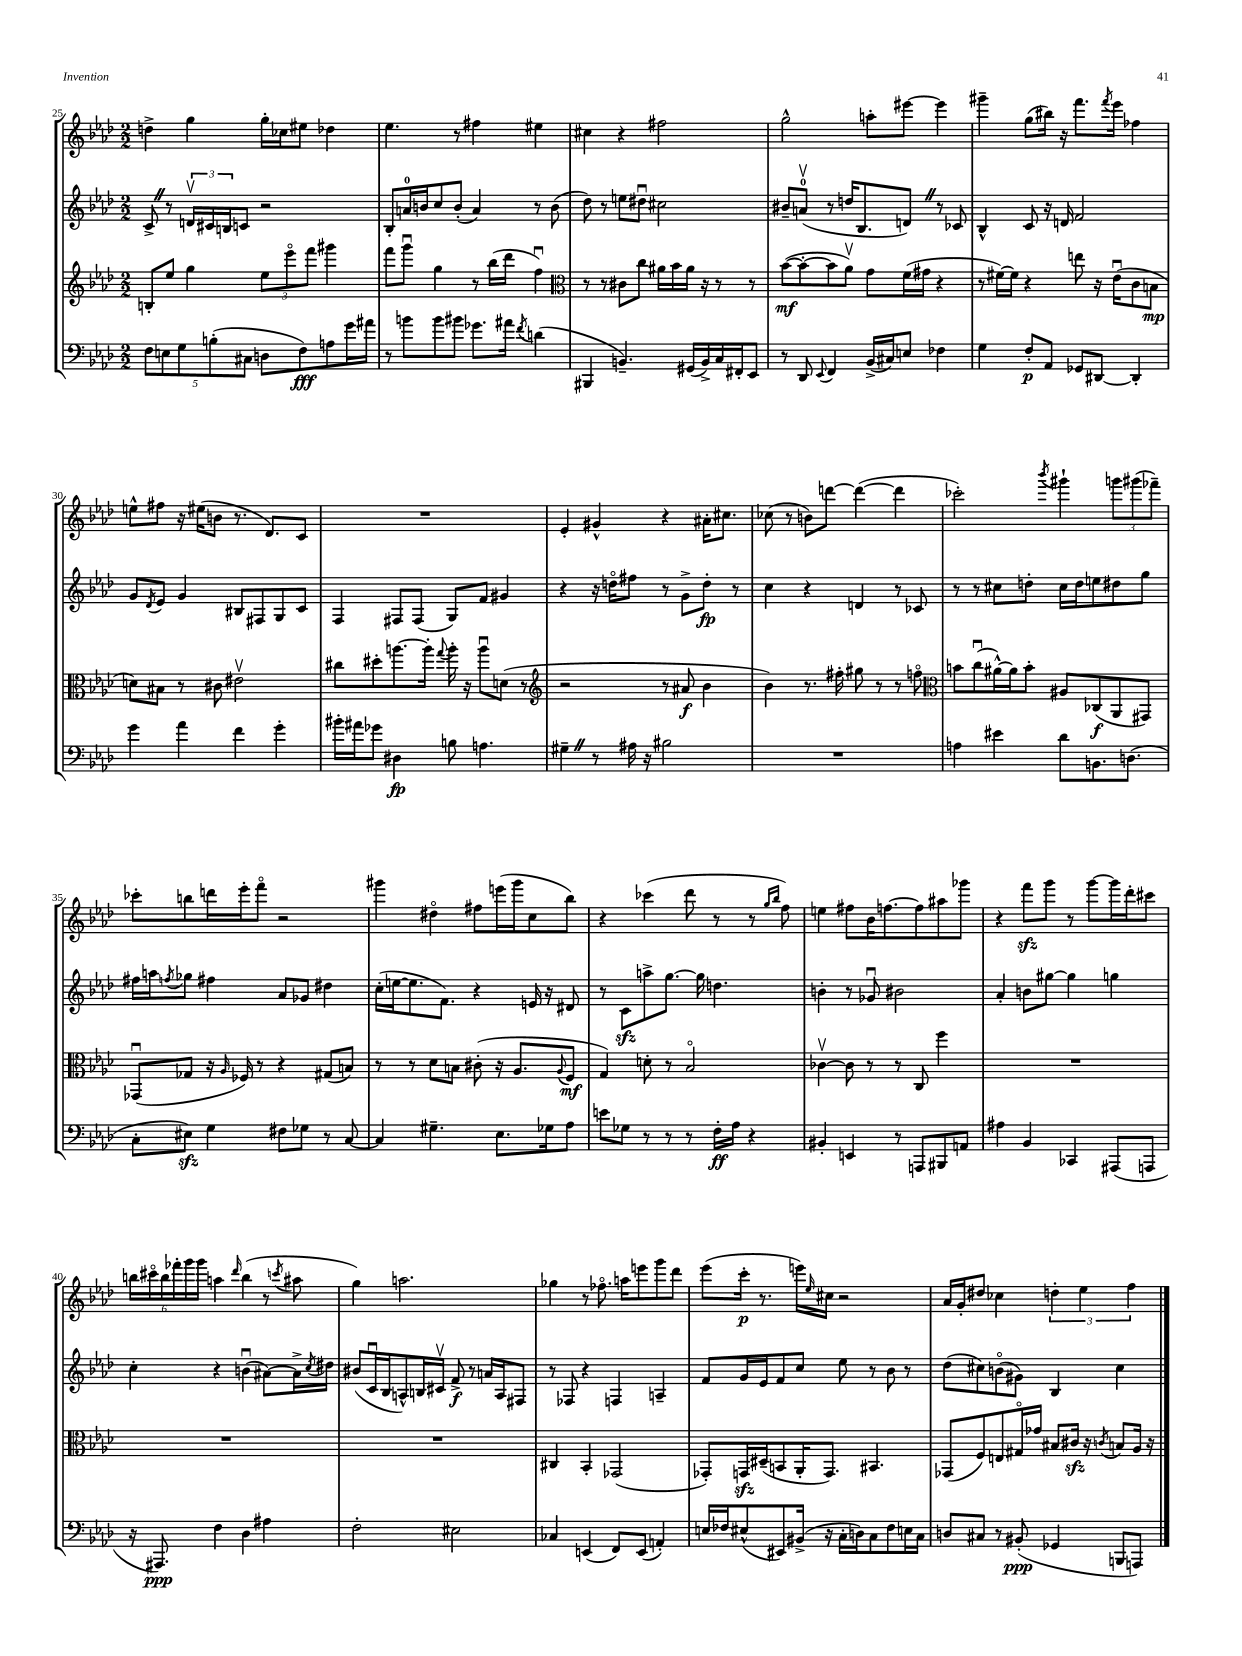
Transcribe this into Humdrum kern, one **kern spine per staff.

**kern	**kern	**kern	**kern
*staff4	*staff3	*staff2	*staff1
*clefF4	*clefG2	*clefG2	*clefG2
*k[b-e-a-d-]	*k[b-e-a-d-]	*k[b-e-a-d-]	*k[b-e-a-d-]
*M2/2	*M2/2	*M2/2	*M2/2
10F\L	8B'/L	8c^/	4dd^\
10E\	.	.	.
.	8ee-/J	8r	.
10G\	.	.	.
.	4gg\	24dv/LL	4gg\
.	.	24c#/	.
(10B'\	.	.	.
.	.	24B/J	.
.	.	8c/J	.
10C#\J	.	.	.
8D\L	12ee-\L	2r	16gg'\LL
.	.	.	16cc-\J
.	12eee-o\	.	.
8F\)	.	.	8ee#\J
.	12fff\J	.	.
8A\	4ggg#\	.	4dd-\
16g\L	.	.	.
16a#\JJ	.	.	.
=	=	=	=
8r	8fff\L	8B-'/L	4.ee-\
8b\L	8gggu\J	16a/L	.
.	.	16b/J	.
8b\	4gg\	8cc/	.
8b#\J	.	(8b'/J	8r
8.g-\L	8r	4a/)	4ff#\
.	(16bb-\LL	.	.
16a#\Jk	16ddd-\JJ	.	.
8qf/	.	.	.
(4d\	4ffu\)	8r	4ee#\
.	.	(8b\	.
=	=	=	=
*	*clefC3	*	*
4BBB#/	8r	8dd-\)	4cc#\
.	8r	8r	.
4.BB~/)	8c#\L	8ee\L	4r
.	8cc\J	8dd#u\J	.
.	16a#\LL	2cc#\	2ff#\
.	16b-\	.	.
(16GG#/LL	16a#\JJ	.	.
16BB^/)	16r	.	.
16C/	8r	.	.
16FF#'/J	.	.	.
8EE-/J	8r	.	.
=	=	=	=
8r	([8b-\L	8b#~/L	2gg^^\
8DD-/	8b-'\_	(8av/J	.
8qqEE-/	.	.	.
4FF/	8b-\]	8r	.
.	8a-v\J)	16dd/LK	.
.	.	8.B-/	.
(16BB-^/LL	8g\L	.	8aa'\L
16C#/J)	.	.	.
8E/J	(16f\L	8d/J)	[8eee#\J
.	16g#\JJ	.	.
4F-\	4r	8r	4eee#\]
.	.	8c-/	.
=	=	=	=
4G\	8r	4B-^^/	4ggg#~\
.	[16f#\LL)	.	.
.	16f#\]JJ	.	.
8F'/L	4r	8c/	(8gg\L
8AA-/J	.	16r	16bb#\Jk)
.	.	16d/	16r
8GG-/L	8ee\	2f/	8.fff\L
[8DD#/J	16r	.	.
.	.	.	8qfff/
.	(16e-u\LK	.	16eee-\Jk
4DD#'/]	8c\	.	4ff-\
.	8B\J	.	.
=	=	=	=
4g\	8d\L)	8g/L	8ee^^\L
.	.	8qd-/	.
.	8B#\J	8e-/J	8ff#\J
4a-\	8r	4g/	16r
.	.	.	(16ee#\LK
.	8c#\	.	8b\J
4f\	2e#v\	8B#/L	8.r
.	.	8F#/	.
.	.	.	8.d-/L)
4g'\	.	8G/	.
.	.	8c/J	8c/J
=	=	=	=
16b#'\LL	8cc#\L	4F/	1r
16a#\J	.	.	.
8g-\J	8dd#'\	.	.
4D#\	[8.aa\	8F#/L	.
.	.	(8F#/J	.
.	16aa'\]Jk	.	.
.	8qqgg/	.	.
8B\	16aa'\	8G/L)	.
.	16r	.	.
4.A\	8aau\L	8f/J	.
.	(8d\J	4g#/	.
.	8r	.	.
=	=	=	=
*	*clefG2	*	*
4G#~\	2r	4r	4e-'/
8r	.	16r	4g#^^/
.	.	16ddo\LK	.
16A#\	.	8ff#\J	.
16r	.	.	.
2B#\	8r	8r	4r
.	8a#/	8g^\L	.
.	4b-\	8dd'\J	16a#'\LK
.	.	.	8.cc#\J
.	.	8r	.
=	=	=	=
1r	4b-\)	4cc\	(8cc-\
.	.	.	8r
.	8.r	4r	8b\L)
.	.	.	[8ddd\J
.	16ff#'\	.	.
.	8gg#\	4d/	(4ddd\_
.	8r	.	.
.	8r	8r	4ddd\]
.	8ffo\	8c-/	.
=	=	=	=
*	*clefC3	*	*
4A\	8b\L	8r	2ccc-'\)
.	(8ccu\	8r	.
4e#\	[16a#^^\L)	8cc#\L	.
.	16a#\]J	.	.
.	8b'\J	8dd'\J	.
.	.	.	8qbbb-/
8d-\L	8A#/L	16cc#\LL	4ggg#`\
.	.	16dd\J	.
8.BB\	(8C-/	8ee\	.
.	8AA-/	8dd#\	12ggg\L
(8.D\J	.	.	.
.	.	.	(12ggg#\
.	8GG#/J)	8gg\J	.
.	.	.	12fff-~\J)
=	=	=	=
8C'\L	(8GG-u/L	16ff#\LL	8ccc-'\L
.	.	16aa\J	.
.	.	8qff/	.
8E#\J)	8G-/J	8gg-\J	8bb\
4G\	16r	4ff#\	16ddd\L
.	16qqA-/	.	.
.	16F-/)	.	16eee-'\J
.	8r	.	8fffo\J
8F#\L	4r	8a-/L	2r
8G-\J	.	8g-/J	.
8r	(8G#/L	4dd#\	.
[8C/	8B/J)	.	.
=	=	=	=
4C/]	8r	(16cc'\LL	4ggg#\
.	.	[16ee\J	.
.	8r	8.ee\]	.
4.G#~\	8d-\L	.	4dd#o\
.	.	8.f\J)	.
.	8B\J	.	.
.	(8c#'\	4r	8ff#\L
8.E-\L	16r	.	(16eee\L
.	8.A-/L	.	16ggg#\J
.	.	16e/	8cc\
16G-\k	.	16r	.
.	8qqA-/	.	.
8A-\J	8F/J	8d#/	8bb-\J)
=	=	=	=
8e\L	4G/)	8r	4r
8G-\J	.	8c\L	.
8r	8d'\	8aa^\	(4ccc-\
8r	8r	[8.gg\J	.
8r	2B-o/	.	8ddd-\
.	.	16gg\]	.
16F'\LL	.	4.dd\	8r
16A-\JJ	.	.	.
4r	.	.	8r
.	.	.	16qqgg/LL
.	.	.	16qqbb-/JJ
.	.	.	8ff\)
=	=	=	=
4BB#'/	[4c-v\	4b'\	4ee\
4EE/	8c-\]	8r	8ff#\L
.	8r	8g-u/	16b-\K
.	.	.	[8.ff\
8r	8r	2b#\	.
8AAA/L	8C/	.	8ff\]
8BBB#/	4ff\	.	8aa#\
8AA/J	.	.	8ggg-\J
=	=	=	=
4A#\	1r	4a-'/	4r
4BB-/	.	8b\L	8fff\L
.	.	[8gg#\J	8ggg\J
4CC-/	.	4gg#\]	8r
.	.	.	[8ggg\L
(8AAA#/L	.	4gg\	16ggg\]L
.	.	.	16ddd-'\J
8AAA/J	.	.	8ccc#\J
=	=	=	=
16r	1r	4cc'\	24bb\LL
.	.	.	24ccc#o\
8.AAA#/)	.	.	.
.	.	.	24bb\
.	.	.	24fff-'\
.	.	.	24ggg\
.	.	.	24ggg\JJ
4F\	.	4r	4aa\
.	.	.	16qqddd-/
4D-\	.	(4bu\	(4bb\
4A#\	.	[8a#\L)	8r
.	.	.	8qccc/
.	.	16a#^\]L	8aa#\
.	.	8qcc/	.
.	.	16dd#\JJ	.
=	=	=	=
2F'\	1r	(8b#/L	4gg\)
.	.	16cu/L	.
.	.	16B-/J	.
.	.	8A^^/)	2.aa\
.	.	16B/L	.
.	.	16c#v/JJ	.
2E#\	.	8f^/	.
.	.	8r	.
.	.	16a/LL	.
.	.	16A/J	.
.	.	8F#/J	.
=	=	=	=
4C-/	4C#/	8r	4gg-\
.	.	8F-/	.
(4EE/	4BB-'/	4r	8r
.	.	.	8.ff-o\
8FF/L)	(2GG-/	4F/	.
.	.	.	16aa\LK
(8EE/J	.	.	8eee\
4AA'/)	.	4A~/	8ggg\
.	.	.	8ddd-\J
=	=	=	=
16E/LL	8GG-'/L)	8f/L	(8eee-\L
16F-/J	.	.	.
(8E#^^/	16GG/L	16g/L	16ccc'\Jk
.	(16D#~/J	16e-/J	8.r
8EE#/)	8BB/	8f/	.
(16BB#^/Jk	16AA-'/K	8cc/J	16eee\LL)
.	.	.	16qqee-/
16r	8.GG/J)	.	16cc#\JJ
16C'\LL	.	8ee-\	2r
16D\J)	.	.	.
8C\	4.BB#/	8r	.
8F-\	.	8b-\	.
16E\L	.	8r	.
16C\JJ	.	.	.
=	=	=	=
8D/L	(8GG-/L	(8dd-\L	16a-/LL
.	.	.	16g'/J
8C#/J	8F/)	8cc#\)	8dd#/J
8r	8E/	(8bo\	4cc-\
(8BB#'/	16G#o/L	8g#\J)	.
.	16g-/JJ	.	.
4GG-/	8B#/L	4B-/	6dd'\
.	16c#/Jk	.	.
.	.	.	6ee-\
.	16r	.	.
.	8qc/	.	.
8BBB/L	8B/L	4cc#\	.
.	.	.	6ff\
8AAA/J)	16A-/Jk	.	.
.	16r	.	.
==	==	==	==
*-	*-	*-	*-
